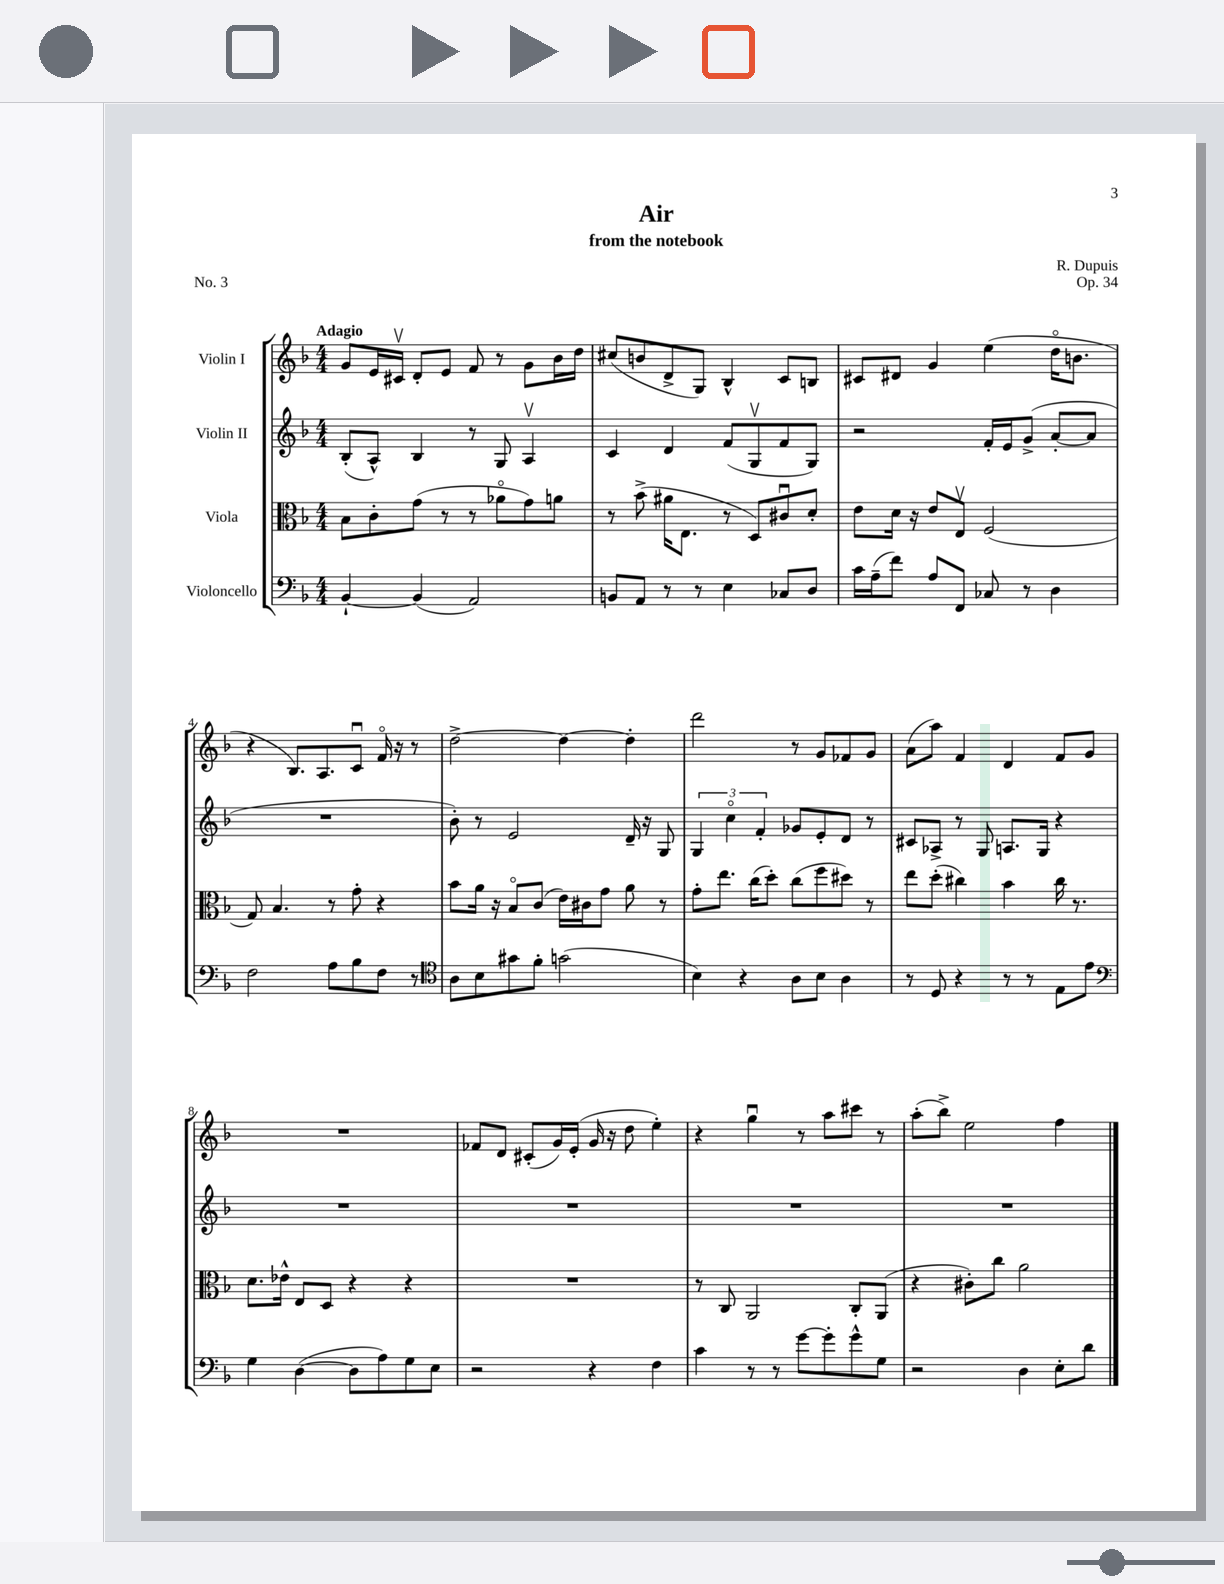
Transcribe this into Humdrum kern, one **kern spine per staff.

**kern	**kern	**kern	**kern
*staff4	*staff3	*staff2	*staff1
*clefF4	*clefC3	*clefG2	*clefG2
*k[b-]	*k[b-]	*k[b-]	*k[b-]
*M4/4	*M4/4	*M4/4	*M4/4
[4BB-`	8B-	(8B-'	8g
.	8c'	8A^^)	16e
.	.	.	16c#v
(4BB-]	(8g	4B-	8d'
.	8r	.	8e
2AA)	8r	8r	8f
.	8a-o	8G	8r
.	8g)	4Av	8g
.	8a	.	16b-
.	.	.	16dd
=	=	=	=
8BB	8r	4c	(8cc#
8AA	(8b-^	.	8b
8r	16a#	4d	8d^
.	8.E	.	.
8r	.	.	8G)
4E	8r	(8f	4B-^^
.	8D)	8Gv	.
8C-	8c#u	8f	8c
8D	8d'	8G)	8B
=	=	=	=
16c	8e	2r	8c#
(16A~	.	.	.
8f)	16d	.	8d#
.	16r	.	.
8A	8e	.	4g
8FF	8Ev	.	.
8C-	(2F	16f'	(4ee
.	.	16e	.
8r	.	(8g^	.
4D	.	[8a'	16ddo
.	.	.	8.b
.	.	8a]	.
=	=	=	=
2F	8G)	1r	4r
.	4.B-	.	.
.	.	.	8.B-)
.	.	.	8.A
8A	8r	.	.
8B-	8g'	.	8cu
8F	4r	.	16fo
.	.	.	16r
8r	.	.	8r
=	=	=	=
*clefC4	*	*	*
8A	8b-	8b-')	[2dd^
8B-	16a	8r	.
.	16r	.	.
8g#	8B-o	2e	.
8f'	(8c	.	.
(2g	16e)	.	4dd_
.	16c#	.	.
.	8g	.	.
.	8a	16d~	4dd']
.	.	16r	.
.	8r	8G	.
=	=	=	=
4B-)	8g'	6G	2ddd
.	8.ee	.	.
.	.	6cco	.
4r	.	.	.
.	(16cc	.	.
.	.	6f'	.
.	8dd')	.	.
8A	(8cc	8g-	8r
8B-	8ff	8e'	8g
4A	8dd#)	8d	8f-
.	8r	8r	8g
=	=	=	=
8r	8ee	8c#	(8a
8D	(8dd'	8A-^	8aa)
4r	4cc#)	8r	4f
.	.	8G	.
8r	4b-	8.A	4d
8r	.	.	.
.	.	16G	.
8E	16cc#	4r	8f
.	8.r	.	.
8e	.	.	8g
=	=	=	=
*clefF4	*	*	*
4G	8.d	1r	1r
.	16e-^^	.	.
([4D	8E	.	.
.	8D	.	.
8D]	4r	.	.
8A)	.	.	.
8G	4r	.	.
8E	.	.	.
=	=	=	=
2r	1r	1r	8f-
.	.	.	8d
.	.	.	(8c#'
.	.	.	16g)
.	.	.	(16e'
4r	.	.	16g
.	.	.	16r
.	.	.	8dd
4F	.	.	4ee')
=	=	=	=
4c	8r	1r	4r
.	8C	.	.
8r	2AA	.	4ggu
8r	.	.	.
[8g	.	.	8r
8g']	.	.	8aa
8g^^	8C'	.	8ccc#
8G	(8AA	.	8r
=	=	=	=
2r	4r	1r	(8aa'
.	.	.	8bb-^)
.	8c#')	.	2ee
.	8cc	.	.
4D	2a	.	.
8E'	.	.	4ff
8d	.	.	.
==	==	==	==
*-	*-	*-	*-
